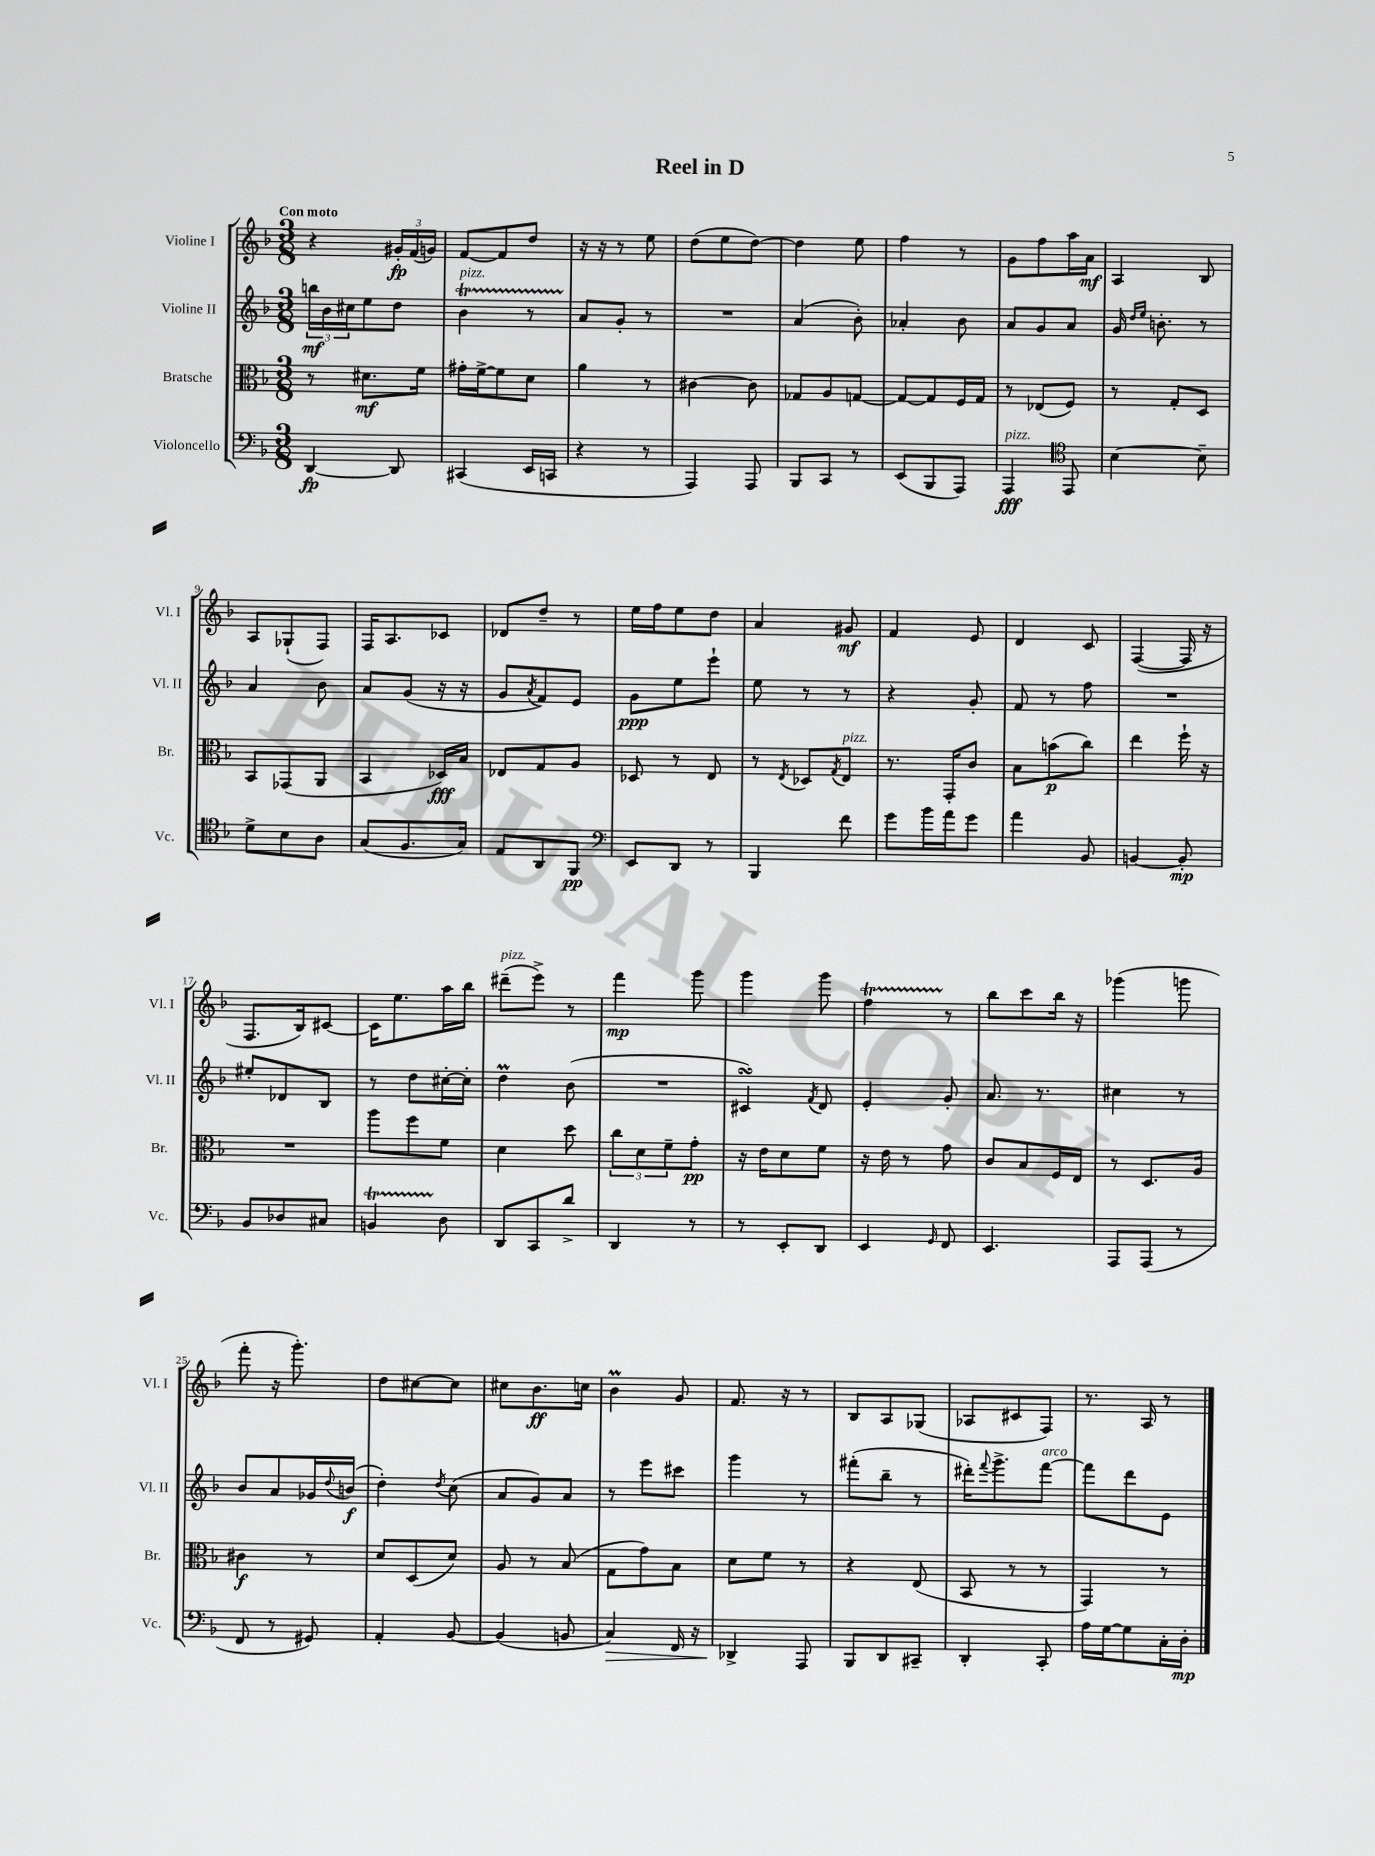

**kern	**dynam	**kern	**dynam	**kern	**dynam	**kern	**dynam
*part4	*part4	*part3	*part3	*part2	*part2	*part1	*part1
*staff4	*staff4	*staff3	*staff3	*staff2	*staff2	*staff1	*staff1
*I"Violoncello	*	*I"Bratsche	*	*I"Violine II	*	*I"Violine I	*
*I'Vc.	*	*I'Br.	*	*I'Vl. II	*	*I'Vl. I	*
*clefF4	*	*clefC3	*	*clefG2	*	*clefG2	*
*k[b-]	*	*k[b-]	*	*k[b-]	*	*k[b-]	*
*M3/8	*	*M3/8	*	*M3/8	*	*M3/8	*
=1	=1	=1	=1	=1	=1	=1	=1
!	!	!	!	!	!	!LO:TX:a:B:t=Con moto	!
[4DD/	fp	8r	.	24bbn\LL	mf	4r	.
.	.	.	.	24b-\	.	.	.
.	.	.	.	24cc#X\J	.	.	.
.	.	8.d#X\L	mf	8ee\	.	.	.
8DD/]	.	.	.	8dd\J	.	24g#X'/LL	fp
.	.	.	.	.	.	(24f/	.
.	.	16f\Jk	.	.	.	.	.
.	.	.	.	.	.	24gn/JJ)	.
=2	=2	=2	=2	=2	=2	=2	=2
!	!	!	!	!LO:TX:a:i:t=pizz.	!	!	!
(4CC#X/	.	16g#X'\LL	.	4b-T\	.	[8f/L	.
.	.	[16f^\J	.	.	.	.	.
.	.	8f\]	.	.	.	8f/]	.
16EE/LL	.	8d\J	.	8r	.	8dd/J	.
16CCn/JJ	.	.	.	.	.	.	.
=3	=3	=3	=3	=3	=3	=3	=3
4r	.	4a\	.	8a/L	.	16r	.
.	.	.	.	.	.	16r	.
.	.	.	.	8g'/J	.	8r	.
8r	.	8r	.	8r	.	8ee\	.
=4	=4	=4	=4	=4	=4	=4	=4
4AAA/)	.	[4c#X\	.	4.r	.	(8dd\L	.
.	.	.	.	.	.	8ee\	.
8AAA/	.	8c#\]	.	.	.	[8dd\J)	.
=5	=5	=5	=5	=5	=5	=5	=5
8BBB-/L	.	8G-X/L	.	(4a/	.	4dd\]	.
8CC/J	.	8A/	.	.	.	.	.
8r	.	[8Gn/J	.	8b-'\)	.	8ee\	.
=6	=6	=6	=6	=6	=6	=6	=6
(8EE/L	.	8G/L_	.	4a-X'/	.	4ff\	.
8BBB-/	.	8G/]	.	.	.	.	.
8AAA/J)	.	16F/L	.	8b-\	.	8r	.
.	.	16G/JJ	.	.	.	.	.
=7	=7	=7	=7	=7	=7	=7	=7
!LO:TX:a:i:t=pizz.	!	!	!	!	!	!	!
4AAA/	fff	8r	.	8a/L	.	8g\L	.
.	.	(8E-X/L	.	8g/	.	8ff\	.
*clefC4	*	*	*	*	*	*	*
8EE/	.	8F/J)	.	8a/J	.	16aa\L	.
.	.	.	.	.	.	16a\JJ	mf
=8	=8	=8	=8	=8	=8	=8	=8
[4B-\	.	8r	.	16g/	.	4A/	.
.	.	.	.	16qqdd/LL	.	.	.
.	.	.	.	16qqee/JJ	.	.	.
.	.	.	.	8.bn'\	.	.	.
.	.	8G'/L	.	.	.	.	.
8B-~\]	.	8D/J	.	8r	.	8B-/	.
!!LO:LB:g=z
=9	=9	=9	=9	=9	=9	=9	=9
8d^\L	.	8BB-/L	.	4a/	.	8A/L	.
8B-\	.	(8GG-X/	.	.	.	(8G-X`/	.
8A\J	.	8AA/J	.	8b-\	.	8F/J)	.
=10	=10	=10	=10	=10	=10	=10	=10
(8G/L	.	4BB-/	.	8a/L	.	16F/KL	.
.	.	.	.	.	.	8.A/	.
8.F/	.	.	.	(8g/J	.	.	.
.	.	16D-X/LL)	fff	16r	.	8c-X/J	.
16G/Jk)	.	16B-/JJ	.	16r	.	.	.
=11	=11	=11	=11	=11	=11	=11	=11
8E/L	.	8E-X/L	.	8g/L	.	8d-X/L	.
.	.	.	.	8qa/	.	.	.
8AA/	.	8G/	.	8f/)	.	8dd~/J	.
8FF/J	pp	8A/J	.	8e/J	.	8r	.
=12	=12	=12	=12	=12	=12	=12	=12
*clefF4	*	*	*	*	*	*	*
8EE/L	.	8D-X/	.	8g\L	ppp	16ee\LL	.
.	.	.	.	.	.	16ff\J	.
8DD/J	.	8r	.	8ee\	.	8ee\	.
8r	.	8E/	.	8eee`\J	.	8dd\J	.
=13	=13	=13	=13	=13	=13	=13	=13
4BBB-/	.	8r	.	8ee\	.	4a/	.
.	.	8qE/	.	.	.	.	.
.	.	8D-X/L	.	8r	.	.	.
.	.	8qG/	.	.	.	.	.
!	!	!LO:TX:a:i:t=pizz.	!	!	!	!	!
8f\	.	8E/J	.	8r	.	8g#X/	mf
=14	=14	=14	=14	=14	=14	=14	=14
8g\L	.	8.r	.	4r	.	4f/	.
16b-\L	.	.	.	.	.	.	.
16a\J	.	16GG'/KL	.	.	.	.	.
8g\J	.	8c/J	.	8g'/	.	8e/	.
=15	=15	=15	=15	=15	=15	=15	=15
4a\	.	8B-\L	.	8f/	.	4d/	.
.	.	(8bn\	p	8r	.	.	.
8BB-/	.	8cc\J)	.	8ff\	.	8c/	.
=16	=16	=16	=16	=16	=16	=16	=16
[4BBn/	.	4ee\	.	4.r	.	([4F/	.
8BB'/]	mp	16ff`\	.	.	.	16F/]	.
.	.	16r	.	.	.	16r	.
!!LO:LB:g=z
=17	=17	=17	=17	=17	=17	=17	=17
8BB-/L	.	4.r	.	8ee#X'/L	.	8.F/L	.
8D-X/	.	.	.	8d-X/	.	.	.
.	.	.	.	.	.	16B-/k)	.
8C#X/J	.	.	.	8B-/J	.	[8c#X/J	.
=18	=18	=18	=18	=18	=18	=18	=18
4BBnt/	.	8aa\L	.	8r	.	16c#\KL]	.
.	.	.	.	.	.	8.ee\	.
.	.	8ff\	.	8dd\L	.	.	.
8D\	.	8f\J	.	[16cc#X'\L	.	16aa\L	.
.	.	.	.	16cc#'\JJ]	.	16bb-\JJ	.
=19	=19	=19	=19	=19	=19	=19	=19
!	!	!	!	!	!	!LO:TX:a:i:t=pizz.	!
8DD/L	.	4d\	.	4ddM\	.	(8ddd#X~\L	.
8CC/	.	.	.	.	.	8eee^\J)	.
8d^/J	.	8dd\	.	(8b-\	.	8r	.
=20	=20	=20	=20	=20	=20	=20	=20
4DD/	.	12cc\L	.	4.r	.	4fff\	mp
.	.	12d\	.	.	.	.	.
.	.	12f~\	.	.	.	.	.
8r	.	8g'\J	pp	.	.	8ggg\	.
=21	=21	=21	=21	=21	=21	=21	=21
8r	.	16r	.	4c#XsSsS/)	.	4ggg\	.
.	.	16e\KL	.	.	.	.	.
8EE'/L	.	8d\	.	.	.	.	.
.	.	.	.	8qf/	.	.	.
8DD/J	.	8f\J	.	8d/	.	8ggg\	.
=22	=22	=22	=22	=22	=22	=22	=22
4EE/	.	16r	.	4e'/	.	4ffT\	.
.	.	16e\	.	.	.	.	.
.	.	8r	.	.	.	.	.
16qqGG/	.	.	.	.	.	.	.
8FF/	.	8g\	.	8g'/	.	8r	.
=23	=23	=23	=23	=23	=23	=23	=23
4.EE/	.	8c/L	.	8.a/	.	8bb-\L	.
.	.	8B-/	.	.	.	8ccc\	.
.	.	.	.	8.r	.	.	.
.	.	16F/L	.	.	.	16bb-\Jk	.
.	.	16E/JJ	.	.	.	16r	.
=24	=24	=24	=24	=24	=24	=24	=24
8AAA/L	.	8r	.	4cc#X\	.	(4ggg-X\	.
(8AAA/J	.	8.D/L	.	.	.	.	.
8r	.	.	.	8r	.	8gggn\	.
.	.	16A/Jk	.	.	.	.	.
!!LO:LB:g=z
=25	=25	=25	=25	=25	=25	=25	=25
8FF/	.	4c#X\	f	8b-/L	.	8fff'\	.
8r	.	.	.	8a/	.	16r	.
.	.	.	.	.	.	8.ggg'\)	.
8GG#X/)	.	8r	.	16g-X/L	.	.	.
.	.	.	.	8qqdd/	.	.	.
.	.	.	.	(16bn/JJ	f	.	.
=26	=26	=26	=26	=26	=26	=26	=26
4AA'/	.	8d/L	.	4dd'\)	.	8dd\L	.
.	.	(8D/	.	.	.	[8cc#X\	.
.	.	.	.	8qdd/	.	.	.
[8BB-/	.	8d/J)	.	(8cc\	.	8cc#\J]	.
=27	=27	=27	=27	=27	=27	=27	=27
(4BB-/]	.	8A/	.	8a/L	.	8cc#X\L	.
.	.	8r	.	8g/)	.	8.b-\	ff
8BBn/	.	(8B-/	.	8a/J	.	.	.
.	.	.	.	.	.	16ccn\Jk	.
=28	=28	=28	=28	=28	=28	=28	=28
!	!LO:HP:b	!	!	!	!	!	!
4C/)	>	8G\L	.	8r	.	4b-M\	.
.	.	8g\)	.	8eee\L	.	.	.
16FF/	.	8B-\J	.	8ccc#X\J	.	8g/	.
16r	.	.	.	.	.	.	.
=29	=29	=29	=29	=29	=29	=29	=29
4DD-X^/	.	8d\L	.	4ggg\	.	8.f/	.
.	.	8f\J	.	.	.	.	.
.	.	.	.	.	.	16r	.
8AAA/	]	8r	.	8r	.	8r	.
=30	=30	=30	=30	=30	=30	=30	=30
8BBB-/L	.	4r	.	(8fff#X'\L	.	8B-/L	.
8DD/	.	.	.	8bb-~\J	.	8A/	.
8CC#X~/J	.	(8E/	.	8r	.	(8G-X/J	.
=31	=31	=31	=31	=31	=31	=31	=31
4DD'/	.	8BB-/	.	16ddd#X'\KL)	.	8A-X/L	.
.	.	.	.	8qqfff/	.	.	.
.	.	.	.	8.ggg^\	.	.	.
.	.	8r	.	.	.	8c#X/	.
!	!	!	!	!LO:TX:a:i:t=arco	!	!	!
8CC'/	.	8r	.	[8fff\J	.	8F/J)	.
=32	=32	=32	=32	=32	=32	=32	=32
16A\LL	.	4GG/)	.	8fff\L]	.	8.r	.
[16G\J	.	.	.	.	.	.	.
8G\]	.	.	.	8ddd\	.	.	.
.	.	.	.	.	.	16A/	.
16C'\L	.	8r	.	8e\J	.	8r	.
16D'\JJ	mp	.	.	.	.	.	.
==	==	==	==	==	==	==	==
*-	*-	*-	*-	*-	*-	*-	*-
